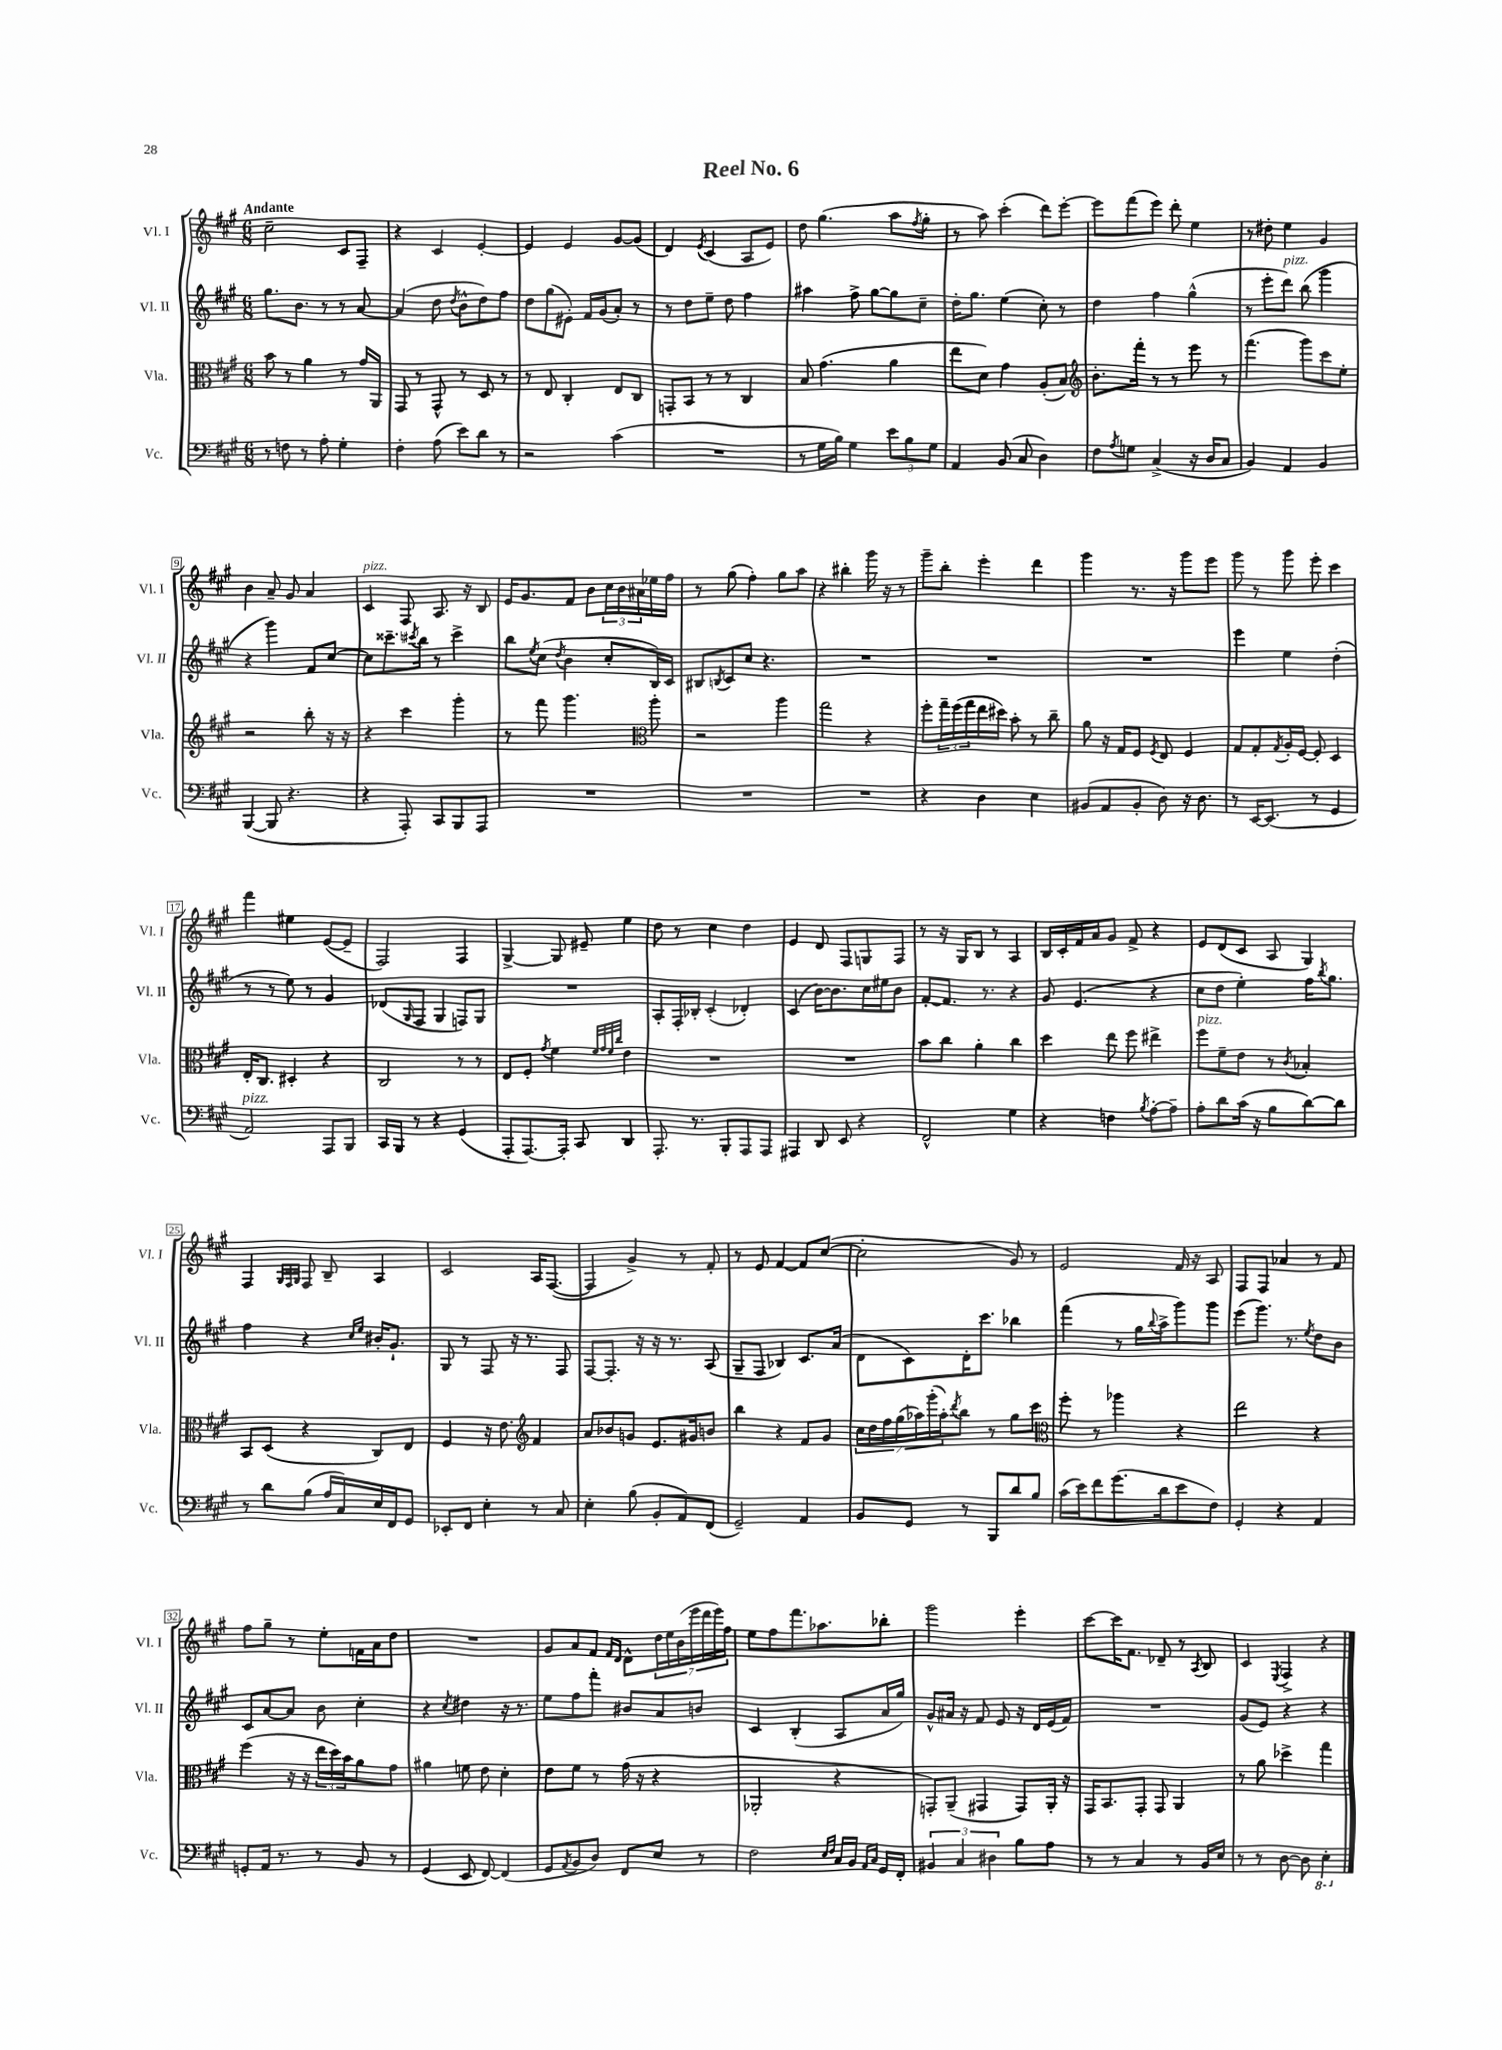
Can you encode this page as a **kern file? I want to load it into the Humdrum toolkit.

**kern	**kern	**kern	**kern
*part4	*part3	*part2	*part1
*staff4	*staff3	*staff2	*staff1
*I"Vc.	*I"Vla.	*I"Vl. II	*I"Vl. I
*I'Vc.	*I'Vla.	*I'Vl. II	*I'Vl. I
*clefF4	*clefC3	*clefG2	*clefG2
*k[f#c#g#]	*k[f#c#g#]	*k[f#c#g#]	*k[f#c#g#]
*M6/8	*M6/8	*M6/8	*M6/8
=1	=1	=1	=1
!	!	!	!LO:TX:a:B:t=Andante
8r	8b\	8.gg#\L	2cc#~\
8Fn\	8r	.	.
.	.	8.b\J	.
8r	4a\	.	.
8A'\	.	8r	.
4G#'\	8r	8r	8c#/L
.	16g#/LL	[8a/	8F#~/J
.	16AA/JJ	.	.
=2	=2	=2	=2
4F#'\	8GG#/	(4a/]	4r
.	8r	.	.
(8A\	8GG#^^/	8dd\	4c#/
.	.	8qdd/	.
8e\L)	8r	8b^^\L	.
8d\J	8D/	8dd\)	[4e'/
8r	8r	8ff#\J	.
=3	=3	=3	=3
2r	8r	8dd\L	4e/]
.	8E/	(8gg#\	.
.	4C#'/	8e#X'\J)	4e/
.	.	16f#/LL	.
.	.	(16g#/J	.
(4c#\	8E/L	8a'/J)	[8g#/L
.	8C#/J	8r	(8g#/J]
=4	=4	=4	=4
2.r	8GGn'/L	8r	4d/)
.	8BB/J	8dd\L	.
.	.	.	8qe/
.	8r	8ee~\J	(4c#/
.	8r	8dd\	.
.	4C#/	4ff#\	8A/L
.	.	.	8e/J)
=5	=5	=5	=5
8r	8B/	4aa#X\	8dd\
16G#\LL	(4.g#\	.	(4.gg#\
16B\JJ)	.	.	.
4G#\	.	8ff#^\	.
.	.	[8gg#\L	.
12e\L	4a\	8gg#\]	8aa\L
12B\	.	.	.
.	.	.	8qff#/
.	.	8cc#~\J	8gg#'\J
12G#\J	.	.	.
=6	=6	=6	=6
4AA/	8ee\L	16dd'\KL	8r
.	.	8.gg#\J	.
.	8d\J)	.	8aa\)
(8BB/	4g#\	(4ee\	(4ccc#'\
8C#/	.	.	.
4D\)	(8A'/L	8cc#'\)	8ddd\L)
.	8B/J)	8r	[8eee'\J
=7	=7	=7	=7
*	*clefG2	*	*
8F#\L	8.b'\L	4dd\	8eee\L]
8qA/	.	.	.
8Gn\J	.	.	(8fff#\
.	16fff#'\Jk	.	.
(4C#^/	8r	4ff#\	8eee\J)
.	8r	.	8ddd'\
16r	8eee\	(4gg#^^\	4ee\
16D/KL	.	.	.
8C#/J	8r	.	.
=8	=8	=8	=8
4BB/)	(4.fff#\	8r	8r
.	.	8eee'\L	8dd#X'\
!	!	!LO:TX:a:i:t=pizz.	!
4AA/	.	8ddd\J)	4ee\
.	8ggg#\L)	(8bb\	.
4BB/	8ccc#\	4ggg#\	4g#/
.	8ee'\J	.	.
!!LO:LB:g=z
=9	=9	=9	=9
([4BBB/	2r	4r	4b\
8BBB/]	.	4ggg#\)	8a~/
4.r	.	.	8g#/
.	8bb'\	8f#/L	4a/
.	16r	[8cc#/J	.
.	16r	.	.
=10	=10	=10	=10
!	!	!	!LO:TX:a:i:t=pizz.
4r	4r	8cc#\L]	4c#/
.	.	8.ccc##X~\	.
8AAA'/)	4ccc#\	.	8F#/
.	.	8qccc#X/	.
.	.	16bb\Jk	.
8CC#/L	.	8r	8.A/
8BBB/	4ggg#'\	4ccc#^\	.
.	.	.	16r
8AAA/J	.	.	8B/
=11	=11	=11	=11
2.r	8r	8bb\L	16e/KL
.	.	.	8.g#/
.	.	8qee/	.
.	8fff#\	(8cc#\J	.
.	.	8qdd/	.
.	4.ggg#\	4b\	8f#/J
.	.	.	8b\L
.	.	8cc#'/L	24cc#\L
.	.	.	24b\
.	.	.	24a#X\
*	*clefC3	*	*
.	8aa'\	16B/L)	16ee-X\
.	.	16c#/JJ	16ff#\JJ
=12	=12	=12	=12
2.r	2r	8B#X/L	8r
.	.	8qBn/	.
.	.	8c#/	(8gg#\
.	.	8cc#/J	4ff#'\)
.	.	4.r	.
.	4aa\	.	8gg#\L
.	.	.	8aa\J
=13	=13	=13	=13
2.r	2gg#\	2.r	4r
.	.	.	4bb#X'\
.	4r	.	16ggg#\
.	.	.	16r
.	.	.	8r
=14	=14	=14	=14
4r	8ff#'\L	2.r	8ggg#~\L
.	24gg#~\L	.	8bb'\J
.	(24ff#\	.	.
.	24gg#\	.	.
4D\	16ee\	.	4eee'\
.	16dd#X\JJ)	.	.
.	8b'\	.	.
4E\	8r	.	4ddd\
.	8cc#~\	.	.
=15	=15	=15	=15
(8BB#X/L	8a\	2.r	4ggg#\
8AA/	16r	.	.
.	16G#/KL	.	.
8BB#'/J	8F#/J	.	8.r
.	8qF#/	.	.
8D\)	8E/	.	.
.	.	.	16r
16r	4F#/	.	8ggg#\L
8.D\	.	.	.
.	.	.	8eee\J
=16	=16	=16	=16
8r	8G#/L	4eee\	8ggg#\
[16EE/KL	8G#'/	.	8r
(8.EE/J]	.	.	.
.	8qG#/	.	.
.	16A'/L	4ee\	8ggg#\
.	[16F#/JJ	.	.
8r	8F#'/]	.	8eee'\
4GG#/	4D/	(4dd'\	4ccc#\
!!LO:LB:g=z
=17	=17	=17	=17
!LO:TX:a:i:t=pizz.	!	!	!
2AA/)	16E'/KL	8r	4fff#\
.	8.C#/J	.	.
.	.	8r	.
.	4D#X'/	8ee\)	4ee#X\
.	.	8r	.
8AAA/L	4r	4g#/	([8e/L
8BBB/J	.	.	8e~/J]
=18	=18	=18	=18
16CC#/LL	2C#/	(8d-X/L	2F#/)
16BBB/JJ	.	.	.
.	.	16qqG#/	.
8r	.	8F#/J	.
4r	.	4G#/	.
(4GG#/	8r	8Fn/L)	4F#/
.	8r	8G#/J	.
=19	=19	=19	=19
8AAA'/L	8E/L	2.r	[4G#^/
[8.AAA/)	8F#'/J	.	.
.	8qg#/	.	.
.	4f#\	.	8G#/]
16AAA'/Jk]	.	.	.
8CC#/	.	.	8e#X~/
.	32qqf#/LLL	.	.
.	32qqg#/	.	.
.	32qqf#/	.	.
.	32qqcc#/JJJ	.	.
4DD/	4e\	.	4ee\
=20	=20	=20	=20
8.AAA'/	2.r	8A'/L	8dd\
.	.	16F#'/L	8r
8.r	.	16B-X'/JJ	.
.	.	(4c#'/	4cc#\
8BBB'/L	.	.	.
8AAA/	.	4d-X'/)	4dd\
8AAA/J	.	.	.
=21	=21	=21	=21
4AAA#X/	2.r	(4c#/	4e/
8DD/	.	[16b\KL)	8d/
.	.	8.b\]	.
8EE/	.	.	8F#/L
4r	.	16cc#\L	8Gn/
.	.	16ee#X\J	.
.	.	8b\J	8F#/J
=22	=22	=22	=22
2FF#^^/	8b\L	[8f#'/L	8r
.	8cc#\J	8.f#/J]	16r
.	.	.	16G#/KL
.	4a'\	.	8B/J
.	.	8.r	.
.	.	.	8r
4G#\	4cc#\	4r	4A/
=23	=23	=23	=23
4r	4dd\	8g#/	16B/LL
.	.	.	16c#'/
.	.	(4.e/	16f#/
.	.	.	16a/J
4Fn\	8ee\	.	8g#/J
.	8ff#\	.	8f#^/
8qB/	.	.	.
[8A'\L	4ee#X^\	4r	4r
8A~\J]	.	.	.
=24	=24	=24	=24
!	!LO:TX:a:i:t=pizz.	!	!
8A'\L	8ff#\L	8cc#\L	8e/L
8d\	8f#~\	8dd\J	(8d/
(16c#\Jk	8e\J	4ee'\)	8c#/J
16r	.	.	.
8B\L	8r	.	8A/
.	8qc#/	.	.
[8d\)	4B-X'/	16ff#\KL	4G#/)
.	.	8qbb/	.
.	.	8.gg#\J	.
8d\J]	.	.	.
!!LO:LB:g=z
=25	=25	=25	=25
8r	8BB/L	4ff#\	4F#/
8d\L	(8D/J	.	.
.	.	.	32qqG#/LLL
.	.	.	32qqF#/
.	.	.	32qqG#/JJJ
(8B\J	4r	4r	8F#/
16A/LL	.	.	8B~/
16C#/)	.	.	.
.	.	16qqcc#/LL	.
.	.	16qqee/JJ	.
16E/	8C#/L)	16b#X'/KL	4A/
16FF#/J	.	8.g#`/J	.
8GG#/J	8E/J	.	.
=26	=26	=26	=26
8EE-X'/L	4F#/	8G#/	2c#/
8FF#/J	.	8r	.
4E'\	16r	8F#/	.
.	8.e\	.	.
.	.	16r	.
.	.	8.r	.
*	*clefG2	*	*
8r	4f#/	.	16A/KL
.	.	.	([8.F#/J
8C#/	.	8F#/	.
=27	=27	=27	=27
4E'\	8a/L	[8F#/L	4F#/]
.	8b-X/	8.F#'/J]	.
(8B\	8gn/J	.	4g#^/)
.	.	16r	.
8BB'/L	8.e/L	16r	.
.	.	8.r	.
8AA/)	.	.	8r
.	16g#X/k	.	.
(8FF#/J	8bn/J	(8A/	8f#'/
=28	=28	=28	=28
2GG#~/)	4bb\	8G#~/L	8r
.	.	8F#/J	8e/
.	4r	4B-X/)	[4f#/
4AA/	8f#/L	8.c#/L	8f#/L]
.	8g#/J	.	([8cc#/J
.	.	(16a/Jk	.
=29	=29	=29	=29
8BB/L	28cc#\LL	8d\L	2cc#'\]
.	28dd\	.	.
.	28ff#\	.	.
.	(28gg#\	.	.
8GG#/J	.	8c#\)	.
.	28aa-X\)	.	.
.	(28ggg#'\	.	.
.	28aa-'\J)	.	.
.	8qddd/	.	.
8r	8bb\J	16d'\K	.
.	.	8.ccc#\J	.
8BBB/L	8r	.	.
8d/	8gg#\L	4bb-X\	8g#/)
8B/J	8ccc#\J	.	8r
=30	=30	=30	=30
*	*clefC3	*	*
(16c#\LL	8ff#'\	(4fff#\	2e/
16e\J)	.	.	.
8f#\	8r	.	.
(8.g#\	4aa-X\	8r	.
.	.	16gg#\LL	.
.	.	8qqbb/	.
16d\k	.	16aa^\J	.
8e\	4r	8ggg#\)	16f#/
.	.	.	16r
8F#\J)	.	8ggg#\J	8A/
=31	=31	=31	=31
4GG#'/	2ee\	(8eee\L	8F#/L
.	.	8.ggg#\J)	8F#/J
4r	.	.	4a-X/
.	.	8.r	.
.	.	8qee/	.
4AA/	4r	8dd\L	8r
.	.	8b\J	8f#/
!!LO:LB:g=z
=32	=32	=32	=32
8GGn'/L	(4ff#\	8c#/L	8ff#\L
16AA/Jk	.	[8a/	8gg#~\J
8.r	.	.	.
.	16r	8a/J]	8r
.	16r	.	.
8r	24ee\LL	8b\	8ee'\L
.	24dd\)	.	.
.	24b\J	.	.
8BB/	8a\	4cc#'\	16fn\L
.	.	.	16a\J
8r	8g#\J	.	8dd\J
=33	=33	=33	=33
(4GG#/	4a#X\	4r	2.r
.	.	8qcc#/	.
8EE/	8fn\	4dd#X\	.
[8FF#/)	8e\	.	.
(4FF#/]	4d'\	16r	.
.	.	8.r	.
=34	=34	=34	=34
8GG#/L	8e\L	8ee\L	8g#/L
8qAA/	.	.	.
8BB/	8f#\J	8ff#\	8a/
8D/J)	8r	8fff#'\J	8f#/J
.	.	.	16qqf#/LL
.	.	.	16qqd/JJ
8FF#/L	(16g#\	8b#X/L	8d^^\L
.	16r	.	.
8E/J	4r	8a/	28dd\L
.	.	.	28ee\
.	.	.	(28b\
.	.	.	28eee\
8r	.	8bn/J	.
.	.	.	28ddd\
.	.	.	28eee\)
.	.	.	28ff#\JJ
=35	=35	=35	=35
2F#\	2AA-X'/	4c#/	8ee\L
.	.	.	8ff#\
.	.	(4B'/	8.fff#\
.	.	.	8.aa-X\
16qqE/LL	.	.	.
16qqF#/JJ	.	.	.
16C#/LL	4r	8A/L	.
16BB/JJ	.	.	.
16qqAA/LL	.	.	.
16qqC#/JJ	.	.	.
16GG#/LL	.	16a/L	8bb-X'\J
16FF#'/JJ	.	16gg#/JJ)	.
=36	=36	=36	=36
6BB#X/	8GGn'/L)	8g#^^/L	2ggg#\
.	(8AA~/J	16a#X/Jk	.
6C#/	.	.	.
.	.	16r	.
.	4GG#X/	8f#/	.
6D#X\	.	.	.
.	.	8e/	.
8B\L	8GG#/L)	16r	4eee'\
.	.	16d/LL	.
8A\J	16AA'/Jk	(16e/	.
.	16r	16f#/JJ)	.
=37	=37	=37	=37
8r	16GG#/KL	2.r	[8ccc#\L
.	8.BB/	.	.
8r	.	.	16ccc#\K]
.	.	.	8.f#\J
4C#/	8GG#'/J	.	.
.	8GG#/	.	8d-X~/
8r	4AA/	.	8r
.	.	.	8qA/
16BB/LL	.	.	8B/
16E/JJ	.	.	.
=38	=38	=38	=38
8r	8r	(8g#/L	4c#/
8r	8a\	8e/J)	.
.	.	.	8qE/
[8D\	4dd-X^\	4r	4F#^/
8D\]	.	.	.
*8ba	*	*	*
4EE'\	4gg#\	4r	4r
*X8ba	*	*	*
==	==	==	==
*-	*-	*-	*-
